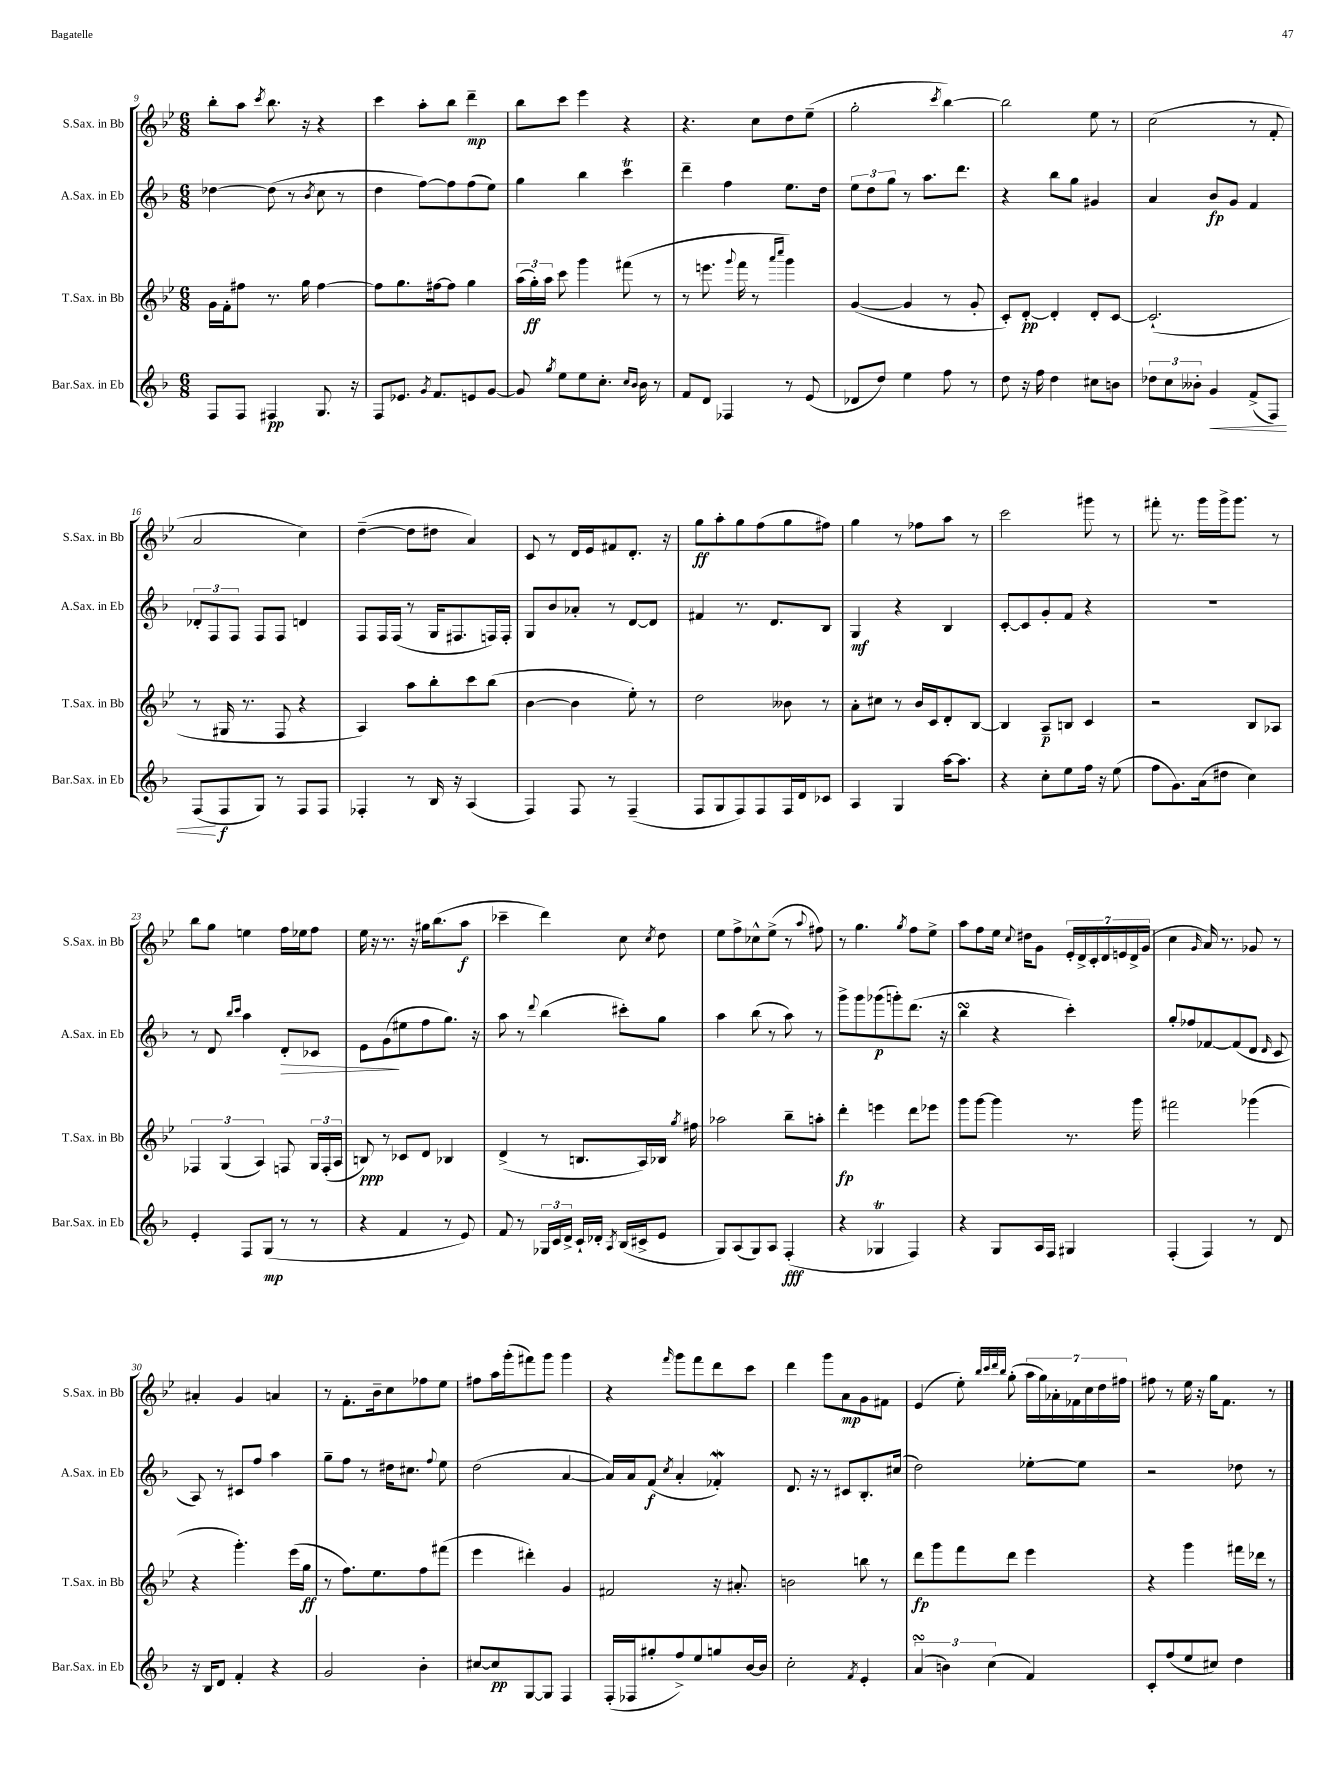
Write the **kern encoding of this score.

**kern	**kern	**kern	**kern
*staff4	*staff3	*staff2	*staff1
*clefG2	*clefG2	*clefG2	*clefG2
*k[b-]	*k[b-e-]	*k[b-]	*k[b-e-]
*M6/8	*M6/8	*M6/8	*M6/8
8F	16g	[4dd-	8bb-'
.	16f'	.	.
8F	8ff#	.	8aa
.	.	.	8qccc
4F#	8.r	(8dd-]	8.bb-
.	.	8r	.
.	16gg	.	16r
.	.	8qb-	.
8.G	[4ff#	8cc	4r
.	.	8r	.
16r	.	.	.
=	=	=	=
8F	8ff#]	4dd	4ccc
8.e-	8.gg	.	.
.	.	[8ff)	8aa'
8qg	.	.	.
8.f	[16ff#	.	.
.	8ff#]	8ff]	8bb-
8e	4gg	(8ff	4ddd~
[8g	.	8ee)	.
=	=	=	=
8g]	(24aa	4gg	8bb-
.	24gg')	.	.
.	24aa	.	.
8qgg	.	.	.
8ee	8ccc	.	8ccc
8ee	4ggg	4bb-	4eee-
8.cc'	.	.	.
.	(8fff#	4ccc	4r
16qqcc	.	.	.
16qqb-	.	.	.
16b-	.	.	.
8r	8r	.	.
=	=	=	=
8f	8r	4ddd~	4.r
8d	8.eee	.	.
4F-	.	4ff	.
.	8qqggg	.	.
.	16fff	.	.
.	8r	.	8cc
.	16qqaaa	.	.
.	16qqcccc	.	.
8r	4ggg)	8.ee	8dd
(8e	.	.	(8ee-~
.	.	16dd	.
=	=	=	=
8d-	([4g	12ee	2gg'
.	.	12dd	.
8dd)	.	.	.
.	.	12gg	.
4ee	4g]	8r	.
.	.	8.aa	.
.	.	.	8qccc
8ff	8r	.	[4bb-)
.	.	8.ddd	.
8r	8g'	.	.
=	=	=	=
8dd	8c')	4r	2bb-]
16r	[8d'	.	.
16ff	.	.	.
4dd	4d']	8bb-	.
.	.	8gg	.
8cc#	8d'	4g#	8ee-
8b	[8c	.	8r
=	=	=	=
12dd-	(2.c`]	4a	(2cc
12cc	.	.	.
12b--'	.	.	.
4g	.	8b-	.
.	.	8g	.
(8f^	.	4f	8r
8F)	.	.	8f'
=	=	=	=
(8F	8r	12d-'	2a
.	.	12F	.
8F	16G#	.	.
.	.	12F	.
.	8.r	.	.
8G)	.	8F	.
8r	8F	8F	.
8F	4r	4d	4cc)
8F	.	.	.
=	=	=	=
4F-'	4A)	8F	([4dd~
.	.	16F	.
.	.	(16F	.
8r	8aa	8r	8dd]
16B-	8bb-'	16G	8dd#
16r	.	8.F#	.
(4A	8ccc	.	4a)
.	(8bb-	16F)	.
.	.	16F'	.
=	=	=	=
4F)	[4b-	8G	8c
.	.	8b-	8r
8F	4b-]	8a-'	16d
.	.	.	16e-
8r	.	8r	8f#
(4F~	8ee-')	[8d	8.d'
.	8r	8d]	.
.	.	.	16r
=	=	=	=
8F	2dd	4f#	8gg
8G	.	.	8aa'
8F)	.	8.r	8gg
8F	.	.	(8ff
.	.	8.d	.
16F	8b--	.	8gg
16d	.	.	.
8c-	8r	8B-	8ff#)
=	=	=	=
4A	8a'	4G	4gg
.	8cc#	.	.
4G	8r	4r	8r
.	16b-	.	8ff-
.	16c	.	.
[16aa	8d'	4B-	8aa
8.aa]	.	.	.
.	[8B-	.	8r
=	=	=	=
4r	4B-]	[8c'	2ccc
.	.	8c]	.
8cc'	8A~	8g'	.
8ee	8B	8f	.
16ff	4c	4r	8ggg#
16r	.	.	.
(8ee	.	.	8r
=	=	=	=
8ff	2r	2.r	8fff#'
8.g)	.	.	8.r
(16a	.	.	16ggg
8dd#	.	.	16ggg^
.	.	.	8.ggg
4cc)	8B-	.	.
.	8A-	.	8r
=	=	=	=
4e'	6F-	8r	8bb-
.	.	8d	8gg
.	(6G	.	.
.	.	16qqbb-	.
.	.	16qqccc	.
8F	.	4aa	4ee
.	6A)	.	.
(8G	.	.	.
8r	8F	8d'	16ff
.	.	.	16ee-
8r	24G	8c-	8ff
.	(24F'	.	.
.	24A	.	.
=	=	=	=
4r	8B)	8e	16ee-
.	.	.	16r
.	8r	(8g	8.r
4f	8c-	8ee#	.
.	.	.	16r
.	8d	8ff	16gg#
.	.	.	(8.bb-
8r	4B-	8.gg)	.
8e)	.	.	8aa
.	.	16r	.
=	=	=	=
8f	(4d^	8aa	4ccc-~
8r	.	8r	.
.	.	8qqddd	.
24G-	8r	(4bb-	4ddd)
24c	.	.	.
24d^	.	.	.
16c`	8.B	.	.
16d-'	.	.	.
8qA	.	.	.
(16B-	.	8ccc#')	8cc
16c#^	16A)	.	.
.	.	.	8qcc
8e	16B-	8gg	8dd
.	8qgg	.	.
.	16ff#	.	.
=	=	=	=
8G)	2aa-	4aa	8ee-
(8A	.	.	8ff^
8G)	.	(8bb-	8cc-^^
8A	.	8r	(8ee-^
(4F'	8bb-~	8aa)	8r
.	.	.	8qqaa
.	8aa'	8r	8ff#)
=	=	=	=
4r	4ddd'	8ggg^	8r
.	.	8ggg	4.gg
4G-	4eee	(8ggg-	.
.	.	8ggg')	.
.	.	.	8qgg
4F)	8ddd	(8.ddd	8ff
.	8eee-	.	8ee-^
.	.	16r	.
=	=	=	=
4r	8ggg	4bb-	8aa
.	[8ggg	.	8ff
8G	4ggg]	4r	16ee-
.	.	.	8qqcc
.	.	.	16dd#
16A	.	.	8g
16F	.	.	.
4G#	8.r	4ccc')	28e-'
.	.	.	28d^
.	.	.	28c'
.	.	.	28d
.	.	.	28e
.	.	.	28d^
.	16ggg	.	.
.	.	.	(28g
=	=	=	=
(4F'	2fff#	8gg'	4cc
.	.	8ff-	.
.	.	.	16qqg
4F)	.	[8f-	16a)
.	.	.	8.r
.	.	(8f-]	.
8r	(4ggg-	8d	8g-
.	.	16qqd	.
8d	.	8c	8r
=	=	=	=
16r	4r	8A)	4a#'
16B-	.	.	.
8d	.	8r	.
4f'	4.ggg')	8c#	4g
.	.	8ff	.
4r	.	4aa	4a
.	(16eee-	.	.
.	16gg	.	.
=	=	=	=
2g	8r	8gg~	8r
.	8.ff)	8ff	8.f'
.	.	8r	.
.	8.ee-	.	16b-~
.	.	16dd#	8cc
.	.	8.cc#	.
4b-'	8ff	.	8ff-
.	.	8qqff	.
.	(8fff#	8ee	8ee-
=	=	=	=
[8cc#	4eee-	(2dd	8ff#
8cc#]	.	.	16aa
.	.	.	(16ggg'
[8G	4ddd#')	.	8fff#)
8G]	.	.	8ggg
4F	4g	[4a	4ggg
=	=	=	=
(16F'	2f#	16a])	4r
16F-	.	16a	.
8gg#'	.	(8f	.
.	.	8qcc	16qqfff
8ff^)	.	4a'	8ggg
8ee	.	.	8fff
8gg	16r	4f-')	8ddd
.	8.a#'	.	.
[16b-	.	.	8ccc
16b-]	.	.	.
=	=	=	=
2cc'	2b	8.d	4ddd
.	.	16r	.
.	.	8r	8ggg
.	.	8c#	8a
8qf	.	.	.
4e'	8bb	8.B-'	8g
.	8r	.	8f#
.	.	(16cc#	.
=	=	=	=
(6a	8ddd	2dd)	(4e-
.	8ggg	.	.
6b)	.	.	.
.	8fff	.	8ee-')
(6cc	.	.	.
.	.	.	32qqbb-
.	.	.	32qqccc
.	.	.	32qqddd
.	.	.	32qqbb-
.	8ddd	.	(8gg'
4f)	4eee-	[8ee-'	28aa
.	.	.	28gg)
.	.	.	28a-'
.	.	.	28f-
.	.	8ee-]	.
.	.	.	28cc
.	.	.	28dd
.	.	.	28ff#
=	=	=	=
8c'	4r	2r	8ff#
(8ff	.	.	8r
8ee	4ggg	.	16ee-
.	.	.	16r
8cc#)	.	.	16gg
.	.	.	8.f
4dd	16fff#	8dd-	.
.	16ddd-	.	.
.	8r	8r	8r
==	==	==	==
*-	*-	*-	*-
